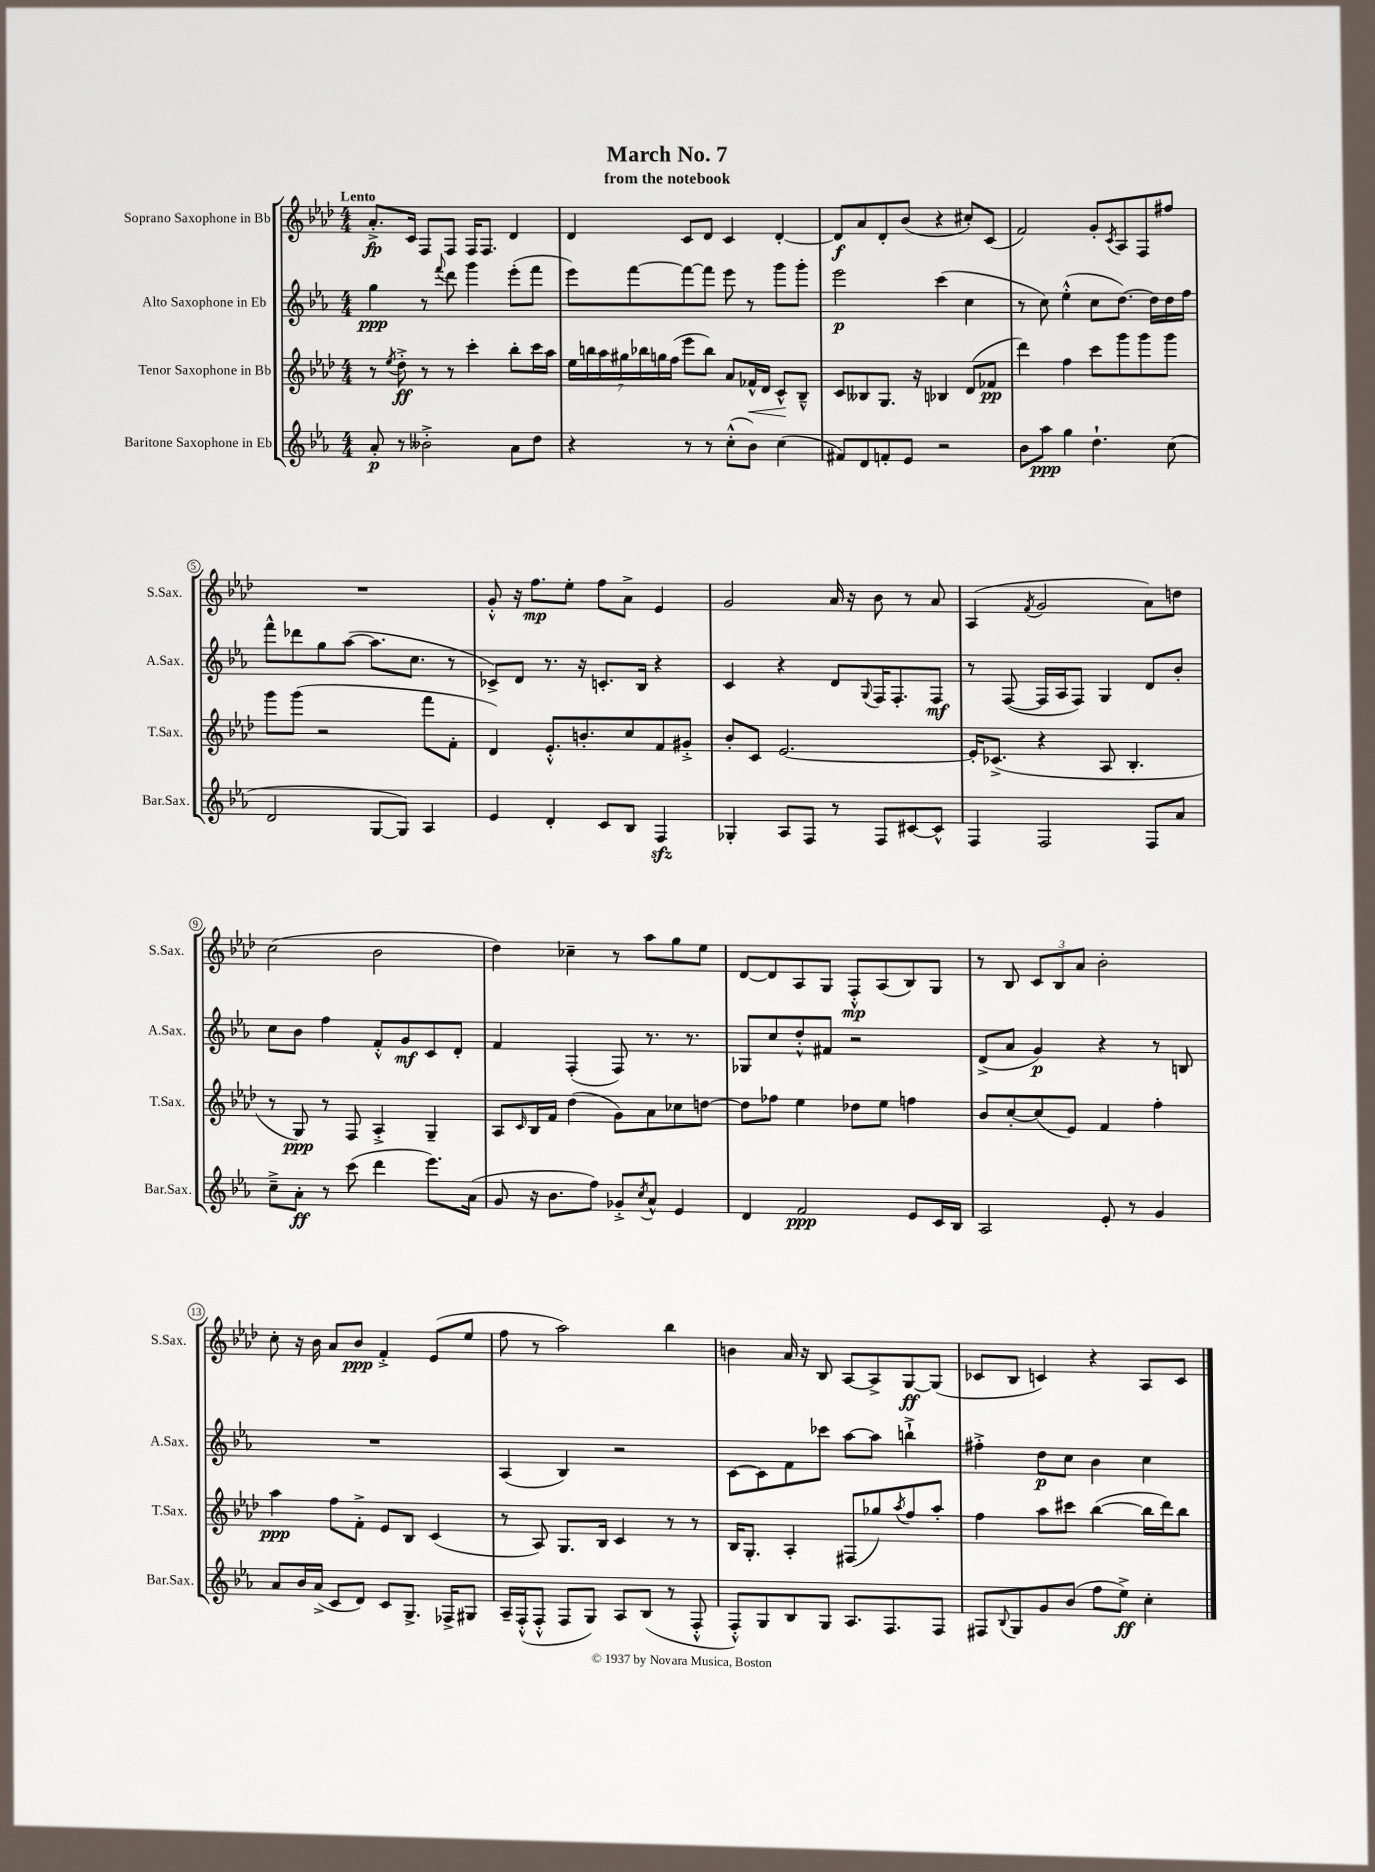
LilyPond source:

\header { title = "March No. 7" subtitle = "from the notebook" }
<<
\new StaffGroup <<
\new Staff = "s0" \with { instrumentName = "Soprano Saxophone in Bb" shortInstrumentName = "S.Sax." } {
    \clef treble \key aes \major \numericTimeSignature \time 4/4 \tempo "Lento"
    aes'8.-.->\fp c'16 f8 f8 f16 f8. des'4 |
    des'4 c'8 des'8 c'4 des'4~-. |
    des'8\f aes'8 des'8-. bes'8( r4 cis''8-.) c'8( |
    f'2) g'8-. \acciaccatura { c'8 } aes8 f8 fis''8 |
    R1 |
    g'8-.-^ r16 f''8.\mp ees''8-. f''8 aes'8-> ees'4 |
    g'2 aes'16 r16 bes'8 r8 aes'8 |
    aes4( \acciaccatura { f'8 } g'2 aes'8) d''8 |
    c''2( bes'2 |
    des''4) ces''4-- r8 aes''8 g''8 ees''8 |
    des'8~ des'8 aes8 g8 f8-.-^\mp aes8( bes8) g8 |
    r8 bes8 \tuplet 3/2 { c'8 bes8 aes'8 } bes'2-. |
    c''8-. r16 bes'16 aes'8 bes'8\ppp f'4-.-> ees'8( ees''8 |
    f''8 r8 aes''2) bes''4 |
    b'4 aes'16 r16 bes8 aes8~ aes8-> g8~\ff g8( |
    ces'8 bes8 c'4) r4 aes8 c'8 \bar "|." |
}
\new Staff = "s1" \with { instrumentName = "Alto Saxophone in Eb" shortInstrumentName = "A.Sax." } {
    \clef treble \key ees \major \numericTimeSignature \time 4/4
    g''4\ppp r8 \appoggiatura { f'''8 } d'''8 g'''4 ees'''8-.( f'''8 |
    ees'''8) f'''8~ f'''8~ f'''8 ees'''8 r8 g'''8 g'''8-. |
    ees'''2\p c'''4( c''4 |
    r8 c''8) ees''4-.-^( c''8 d''8.~) d''16 d''16 f''16 |
    f'''8-^ des'''8 g''8 aes''8~( aes''8. c''8. r8 |
    ces'8->) d'8 r8. r16 c'8.-. bes16 r4 |
    c'4 r4 d'8 \appoggiatura { g8 } f16 f8.-. f8\mf |
    r8 f8~( f16 aes16 f8) g4 d'8 bes'8-. |
    c''8 bes'8 f''4 f'8-.-^ g'8\mf c'8 d'8-. |
    f'4 f4-.( f8) r8. r8. |
    ges8 c''8 d''8-.-^ fis'8 r2 |
    d'8->( aes'8 g'4\p) r4 r8 b8 |
    R1 |
    aes4( bes4) r2 |
    c'8~ c'8 f'8 ces'''8 aes''8~ aes''8 b''4-!-> |
    fis''4-.-> d''8\p c''8 bes'4 c''4 \bar "|." |
}
\new Staff = "s2" \with { instrumentName = "Tenor Saxophone in Bb" shortInstrumentName = "T.Sax." } {
    \clef treble \key aes \major \numericTimeSignature \time 4/4
    r8 \acciaccatura { ees''8 } des''8-.->\ff r8 r8 c'''4-. bes''8-. c'''16 aes''16 |
    \tuplet 7/4 { ees''16 b''16 aes''16 gis''16 bes''16 g''16 f''16( } ees'''8 bes''8) aes'8 fes'16-^\< des'16 c'8-^\! bes8---^ |
    c'8 beses8 g8. r16 bes4 des'8( fes'8\pp |
    des'''4) f''4 c'''8 g'''8 g'''8 g'''8 |
    g'''8 g'''8( r2 f'''8 f'8-. |
    des'4) ees'8.-.-^ b'8.-. c''8 f'8 gis'8-.-> |
    bes'8-. c'8 ees'2.~ |
    ees'16-. ces'8.->( r4 aes8 bes4.-. |
    r8 g8\ppp) r8 f8 aes4-.-> g4-- |
    aes8 \grace { c'16 } bes16 f'16 des''4( g'8) aes'8 ces''8 d''8~ |
    d''8 fes''8 ees''4 des''8 ees''8 f''4 |
    bes'8 c''8~-. c''8( ees'8) f'4 f''4-. |
    aes''4\ppp f''8 f'8-.-> ees'8 bes8 c'4( |
    r8 aes8) g8. bes16 c'4 r8 r8 |
    bes16 g8.-. aes4-. fis8( ges''8) \acciaccatura { aes''8 } f''8 aes''8-. |
    f''4 aes''8 cis'''8 bes''4~( bes''16 des'''16) bes''8 \bar "|." |
}
\new Staff = "s3" \with { instrumentName = "Baritone Saxophone in Eb" shortInstrumentName = "Bar.Sax." } {
    \clef treble \key ees \major \numericTimeSignature \time 4/4
    aes'8-.\p r8 beses'2-.-> aes'8 d''8 |
    r4 r8 r8 c''8-.-^( bes'8) c''4( |
    fis'8) d'8 f'8-. ees'8 r2 |
    bes'8 aes''8\ppp g''4 d''4.-! c''8( |
    d'2 g8~ g8) aes4 |
    ees'4 d'4-. c'8 bes8 f4\sfz |
    ges4-. aes8 f8 r8 f8 cis'8~ cis'8-^ |
    f4 f2 f8 aes'8 |
    c''8---> aes'8-.\ff r8 c'''8( d'''4 ees'''8.) aes'16( |
    g'8 r16 bes'8. f''8) ges'8-.-> \acciaccatura { c''8 } aes'8-^ ees'4 |
    d'4 f'2\ppp ees'8 c'16 bes16 |
    aes2 ees'8-. r8 g'4 |
    aes'8 bes'16 aes'16->( c'8 d'8) c'8 g8.-> fes16-> gis8 |
    aes16-- f16-.-^( f8-.-^ f8 g8) aes8 bes8( r8 f8-.-^ |
    f8-.-^) g8 bes8 g8 aes8. f8. f8 |
    fis8 \appoggiatura { bes8 } g8 g'8 bes'8( f''8 ees''8->\ff) c''4-. \bar "|." |
}
>>
>>
\layout { \context { \Score \override BarNumber.stencil = #(make-stencil-circler 0.1 0.3 ly:text-interface::print) } }
